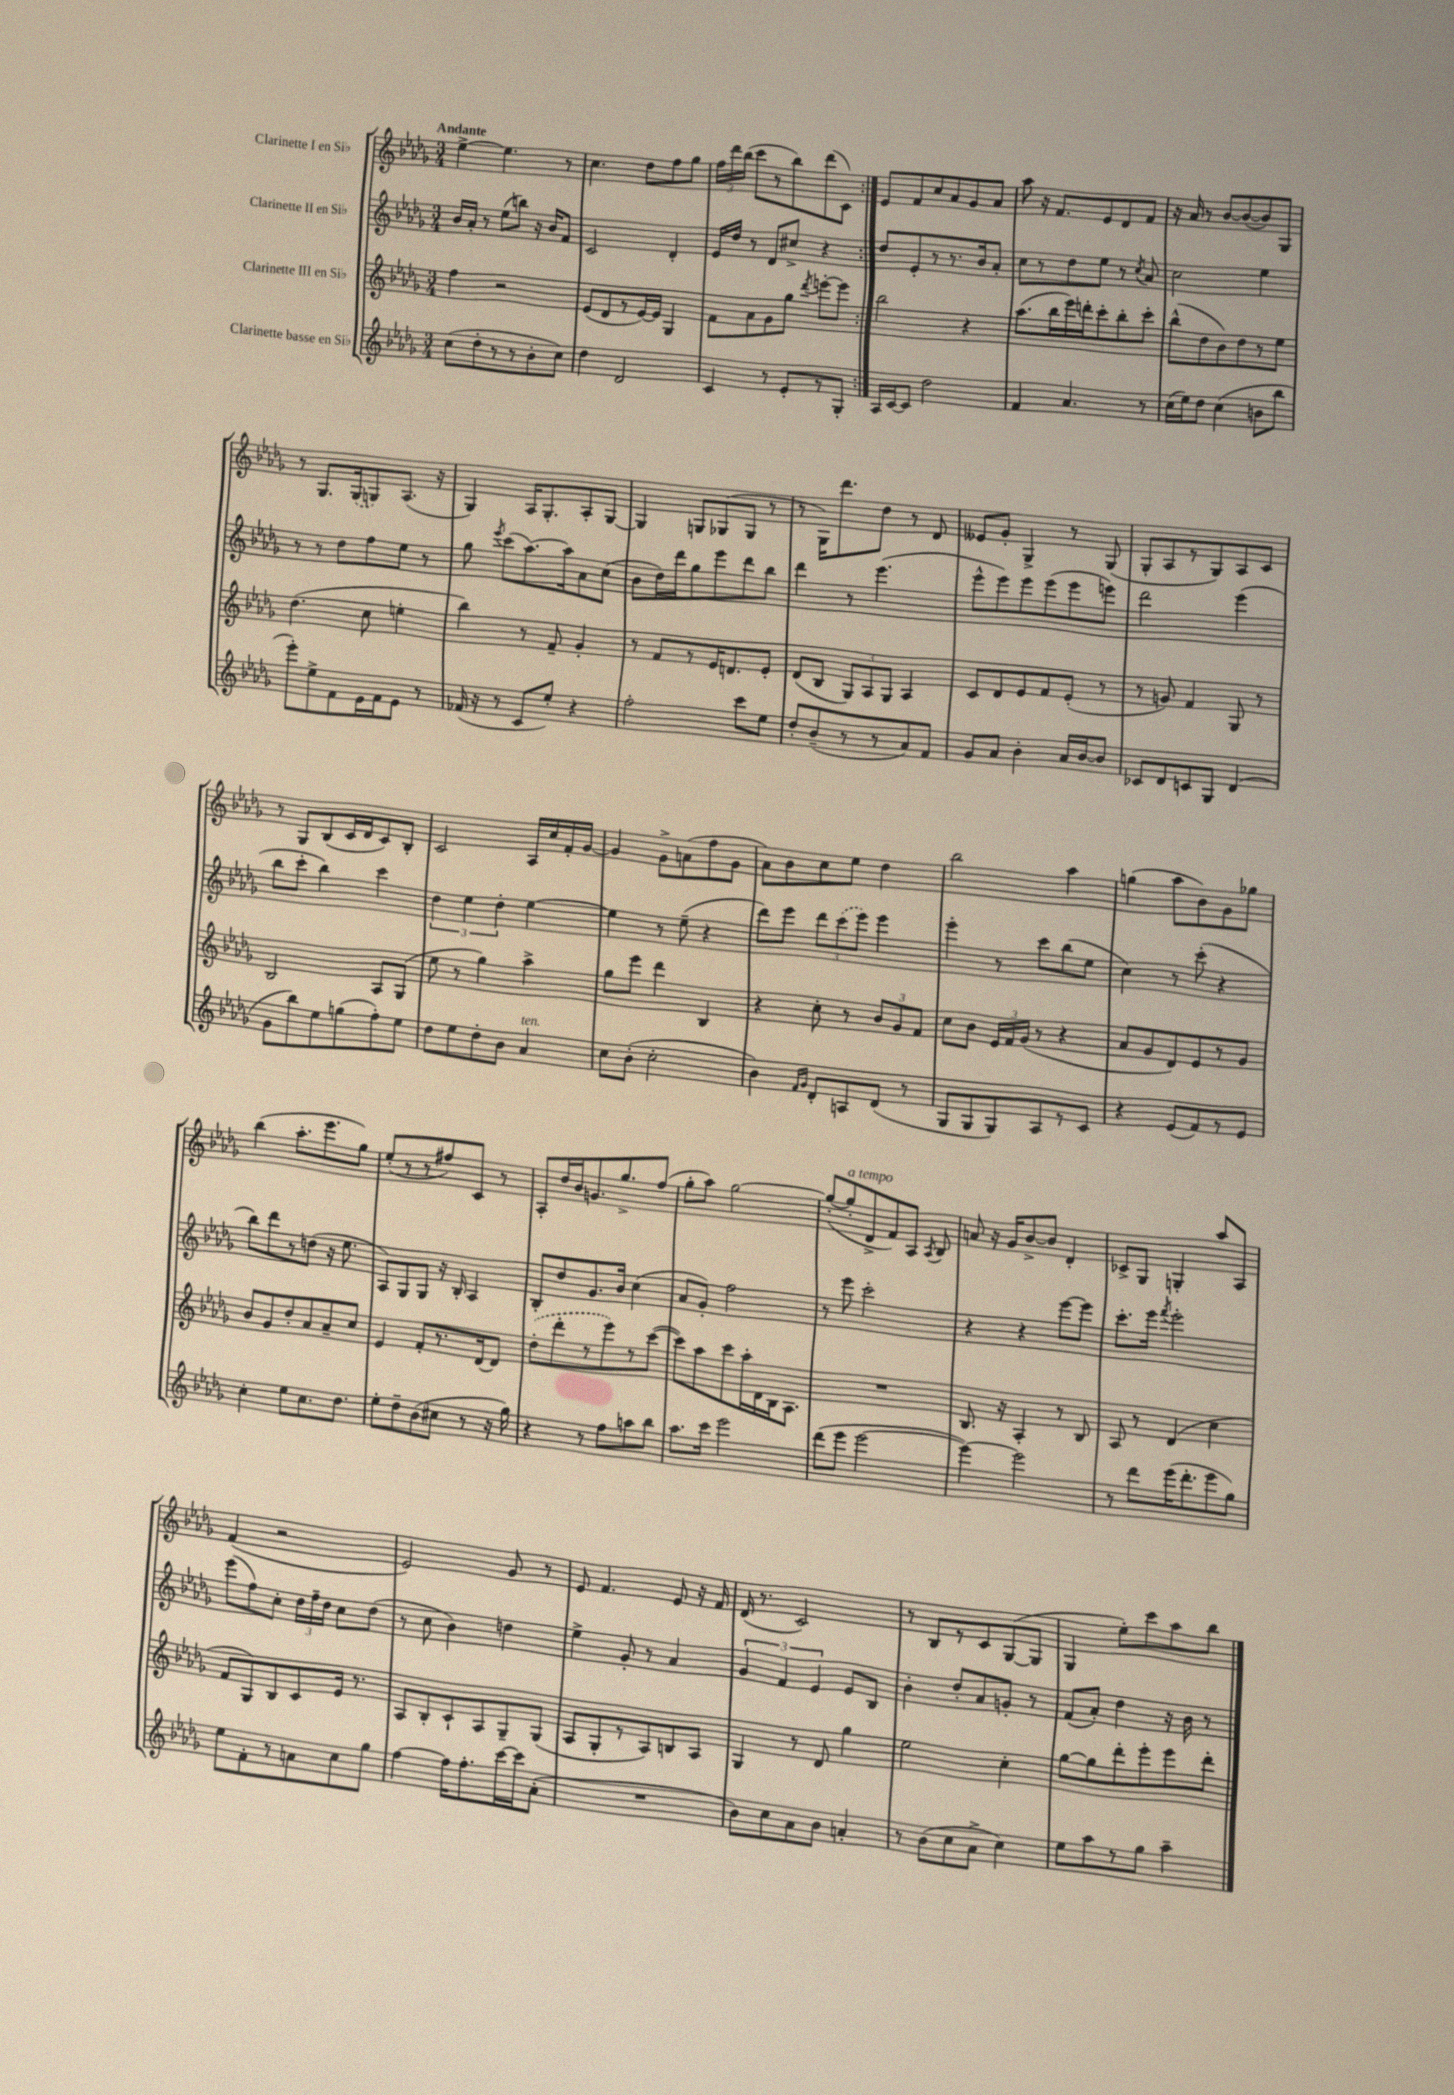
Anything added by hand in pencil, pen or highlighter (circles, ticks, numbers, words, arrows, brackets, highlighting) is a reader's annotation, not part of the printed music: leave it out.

**kern	**kern	**kern	**kern
*staff4	*staff3	*staff2	*staff1
*clefG2	*clefG2	*clefG2	*clefG2
*k[b-e-a-d-g-]	*k[b-e-a-d-g-]	*k[b-e-a-d-g-]	*k[b-e-a-d-g-]
*M3/4	*M3/4	*M3/4	*M3/4
(8cc	4ff	16b-	[4ee-^
.	.	16a-'	.
8dd-'	.	8r	.
8r	2r	(8ee-	4.ee-]
8r	.	8bb)	.
8b-'	.	16r	.
.	.	16b-	.
8cc)	.	8f	8r
=	=	=	=
4dd-	(8e-	2c	4.cc
.	8d-	.	.
2d-	8r	.	.
.	[16e-)	.	8dd-
.	16e-]	.	.
.	4G-	4d-'	8ff
.	.	.	8gg-
=	=	=	=
4c	8f	16e-	24ff
.	.	.	24ddd-
.	.	16dd-	.
.	.	.	(24bb-
.	8a-	8r	8ccc
8r	8g-	8d-	8r
8e-'	8gg-	8cc#^	8bb-)
.	8qddd-	.	.
8r	[8eee'	4r	(8ddd-
8G-'	8eee]	.	8c)
=:|!	=:|!	=:|!	=:|!
16A-	2bb-	8dd-	8e-
[16c	.	.	.
8c]	.	8e-'	8f
2dd-	.	8r	8cc
.	.	8.r	8a-
.	4r	.	8g-
.	.	16b-	.
.	.	8a-'	8a-
=	=	=	=
4f	(8.aa-	8cc	8aa-
.	.	8r	16r
.	16bb-	.	8.f
4.a-	16eee-)	8dd-	.
.	16ddd'	.	.
.	8ccc'	8ee-	8e-
.	8bb-'	8r	8d-
.	.	8qcc	.
8r	8ccc'	8a-	8f
=	=	=	=
(16cc	(8bb-^^	2cc	16r
16ee-)	.	.	16a-
8dd-	8dd-	.	8r
(4cc	8b-)	.	[8b-
.	8dd-	.	(8b-_
8b	8r	4ee-	8b-])
8bb-	8ee-	.	8G-
=	=	=	=
8eee-')	(4.dd-	8r	8r
8ee-^	.	8r	8.G-
8f	.	8dd-	.
.	.	.	(16G-
16e-	8cc	8ff	8G)
16f	.	.	.
8e-	4ee'	8ee-	(8.A-
8r	.	8r	.
.	.	.	16r
=	=	=	=
(16f-	4bb-)	8gg-	4G-)
16r	.	.	.
.	.	8qeee-	.
8r	.	(8ccc	.
8c	8r	[8.aa-)	16A-
.	.	.	8.G-'
8ee-')	8f~	.	.
.	.	16aa-]	.
4r	4g-'	8a-	8A-'
.	.	(8cc	[8G-
=	=	=	=
2ff'	8r	8b-	4G-]
.	8f	16dd-)	.
.	.	16ddd-	.
.	8r	8gg-	8G
.	16e-	8eee-	(8G-
.	8.d	.	.
8ccc	.	8ddd-	8G-
8ee-	8e-'	8bb-	8r
=	=	=	=
8dd-'	(8d-	4ddd-	8r
(8b-~	8B-	.	16G-)
.	.	.	8.ddd-
8r	12G-)	8r	.
.	12A-	.	.
8r	.	(4.eee-	8dd-
.	12G-	.	.
8a-)	4A-	.	8r
8f	.	.	8d-
=	=	=	=
8g-	8c	8eee-^^	8e--
8a-	8d-	8eee-)	8g-'
4b-'	8e-	8eee-	4G-^
.	8f	(8eee-	.
16a-	(8e-'	8eee-	8r
[16b-	.	.	.
8b-]	8r	8eee)	(8G-
=	=	=	=
8c-	8r	2ddd-	8G-'
8d-	8g)	.	8A-
8c	4f	.	8r
8G-	.	.	8G-)
(4d-	8G-	(4eee-	8A-
.	8r	.	8c
=	=	=	=
8g-	2B-	8bb-	8r
8bb-)	.	8ccc'	8G-
8ee-	.	4bb-)	(8B-
(8gg	.	.	16c
.	.	.	16d-
8ff')	8A-	4ccc	8c)
8ee-	(8G-	.	8B-'
=	=	=	=
8dd-	8ee-	6dd-	2c
8ee-	8r	.	.
.	.	6ee-	.
8dd-'	4gg-)	.	.
.	.	6dd-'	.
8b-	.	.	.
4a-	4aa-^	[4ee-	16A-
.	.	.	16cc
.	.	.	16f'
.	.	.	[16g-
=	=	=	=
8cc	8gg-	4ee-]	4g-]
(8b-'	8eee-	.	.
2cc'	4ddd-	8r	8g-^
.	.	(8ee-~	(8a
.	4B-	4r	8ff
.	.	.	8g-
=	=	=	=
4b-)	4r	8ddd-)	8a-)
.	.	8eee-	8b-
16qqf	.	.	.
16qqg-	.	.	.
8d-'	8cc'	12ddd-	8cc
.	.	(12ccc	.
8A	8r	.	8ee-
.	.	12eee-)	.
(8d-	12b-	4eee-	4dd-
.	12g-	.	.
8r	.	.	.
.	12f	.	.
=	=	=	=
8G-	8cc	4eee-'	2bb-
8G-	8b-	.	.
8G-)	24e-	8r	.
.	24f	.	.
.	(24g-	.	.
8A-	8r	8ccc	.
8r	4r	(8bb-	4aa-
8c	.	8ee-	.
=	=	=	=
4r	8a-	4cc)	(4gg
.	8g-	.	.
(8e-	8d-)	8r	8aa-
8f)	8e-	(8ccc'	8b-)
8r	8r	4r	8g-
8e-	8g-	.	8gg-
=	=	=	=
4cc'	8b-	8bb-)	(4bb-
.	8g-	8ddd-	.
8ee-	8dd-'	8r	8.aa-'
8.cc	8a-	(8dd	.
.	.	.	8.eee-
.	8a-~	16r	.
8.dd-	.	8.ee-	.
.	8cc	.	8gg-)
=	=	=	=
8ee-'	4e-	8A-)	(8ee-'
8dd-~	.	8G-	8r
(8b-	8f'	8G-	8r
8cc#	8.r	16r	8ff#)
.	.	16B-'	.
8r	.	4A-	8c
.	[16d-	.	.
16r	8d-]	.	8r
16gg-)	.	.	.
=	=	=	=
4r	(8dd-'	8B-'	8A-'
.	8ddd-'	8dd-	16dd-
.	.	.	16b-
8r	8r	8.g-	8.g
8ff	8eee-)	.	.
.	.	16b-	8.gg-^
8aa	8r	(4cc	.
8bb-	([8ccc	.	(8ff
=	=	=	=
8.aa-	8ccc])	8a-	8gg-'
.	8aa-	8g-')	8aa-)
16ccc	.	.	.
2eee-	8ccc	2ff	[2gg-
.	16aa-'	.	.
.	16d-	.	.
.	16B-	.	.
.	8.A-	.	.
=	=	=	=
(8ddd-	2.r	8r	(8gg-'_
8eee-	.	8eee-	8gg-']
[2eee-	.	2ccc'	8d-^
.	.	.	8f)
.	.	.	8A-
.	.	.	8qA-
.	.	.	8B-
=	=	=	=
4eee-_)	8.B-	4r	8a
.	.	.	16r
.	16r	.	16g-
2eee-]	4A-'	4r	[8b-^
.	.	.	8b-]
.	8r	[8eee-	4d-'
.	8B-	8eee-]	.
=	=	=	=
8r	8A-	8.ccc'	8c-^
8ddd-	8r	.	8G-
.	.	16eee-	.
.	.	8qfff	.
(16eee-	(4d-	2eee-'	4G'
8.ddd-'	.	.	.
8eee-	4cc	.	8aa-
8gg-)	.	.	8A-
=	=	=	=
8ee-	8f	(8eee-	(4f
8f'	8G-)	8ff)	.
8r	8B-	8cc'	2r
8a	8c	24dd-	.
.	.	24ff~	.
.	.	24dd-	.
8cc	16e-	8cc	.
.	8.r	.	.
8gg-	.	(8dd-	.
=	=	=	=
[4ff	8A-	8r	2e-)
.	8B-'	8cc	.
16ff]	8c`	4b-)	.
8.ff'	.	.	.
.	8A-	.	.
[16ccc	8G-~	4dd	8g-
16ccc]	.	.	.
(8a-'	(8G-	.	8r
=	=	=	=
2.r	8A-	4ee-^	8e-
.	8G-'	.	4.f
.	8r	8g-'	.
.	8A-)	8r	.
.	8B	4a-	8e-
.	8A-	.	16r
.	.	.	16f
=	=	=	=
8b-)	4G-	6g-	(16d-
.	.	.	8.r
8cc	.	.	.
.	.	6f	.
8a-	8r	.	2c)
.	.	6e-	.
8b-	8d-	.	.
4a'	4gg-	8e-	.
.	.	8B-	.
=	=	=	=
8r	2ee-	4b-'	8r
(8b-	.	.	8B-
8cc	.	8dd-'	8r
8a-^	.	8a-	8c
4cc)	4cc'	8g'	([8G-
.	.	8r	8G-]
=	=	=	=
8ee-	[8gg-	(8f	4G-
8aa-	8gg-]	8a-')	.
8r	8ddd-'	4dd-	8ee-')
8gg-	8eee-'	.	8ccc
4aa-~	8eee-	16r	8aa-
.	.	16b-	.
.	8ddd-'	8r	8bb-
==	==	==	==
*-	*-	*-	*-
